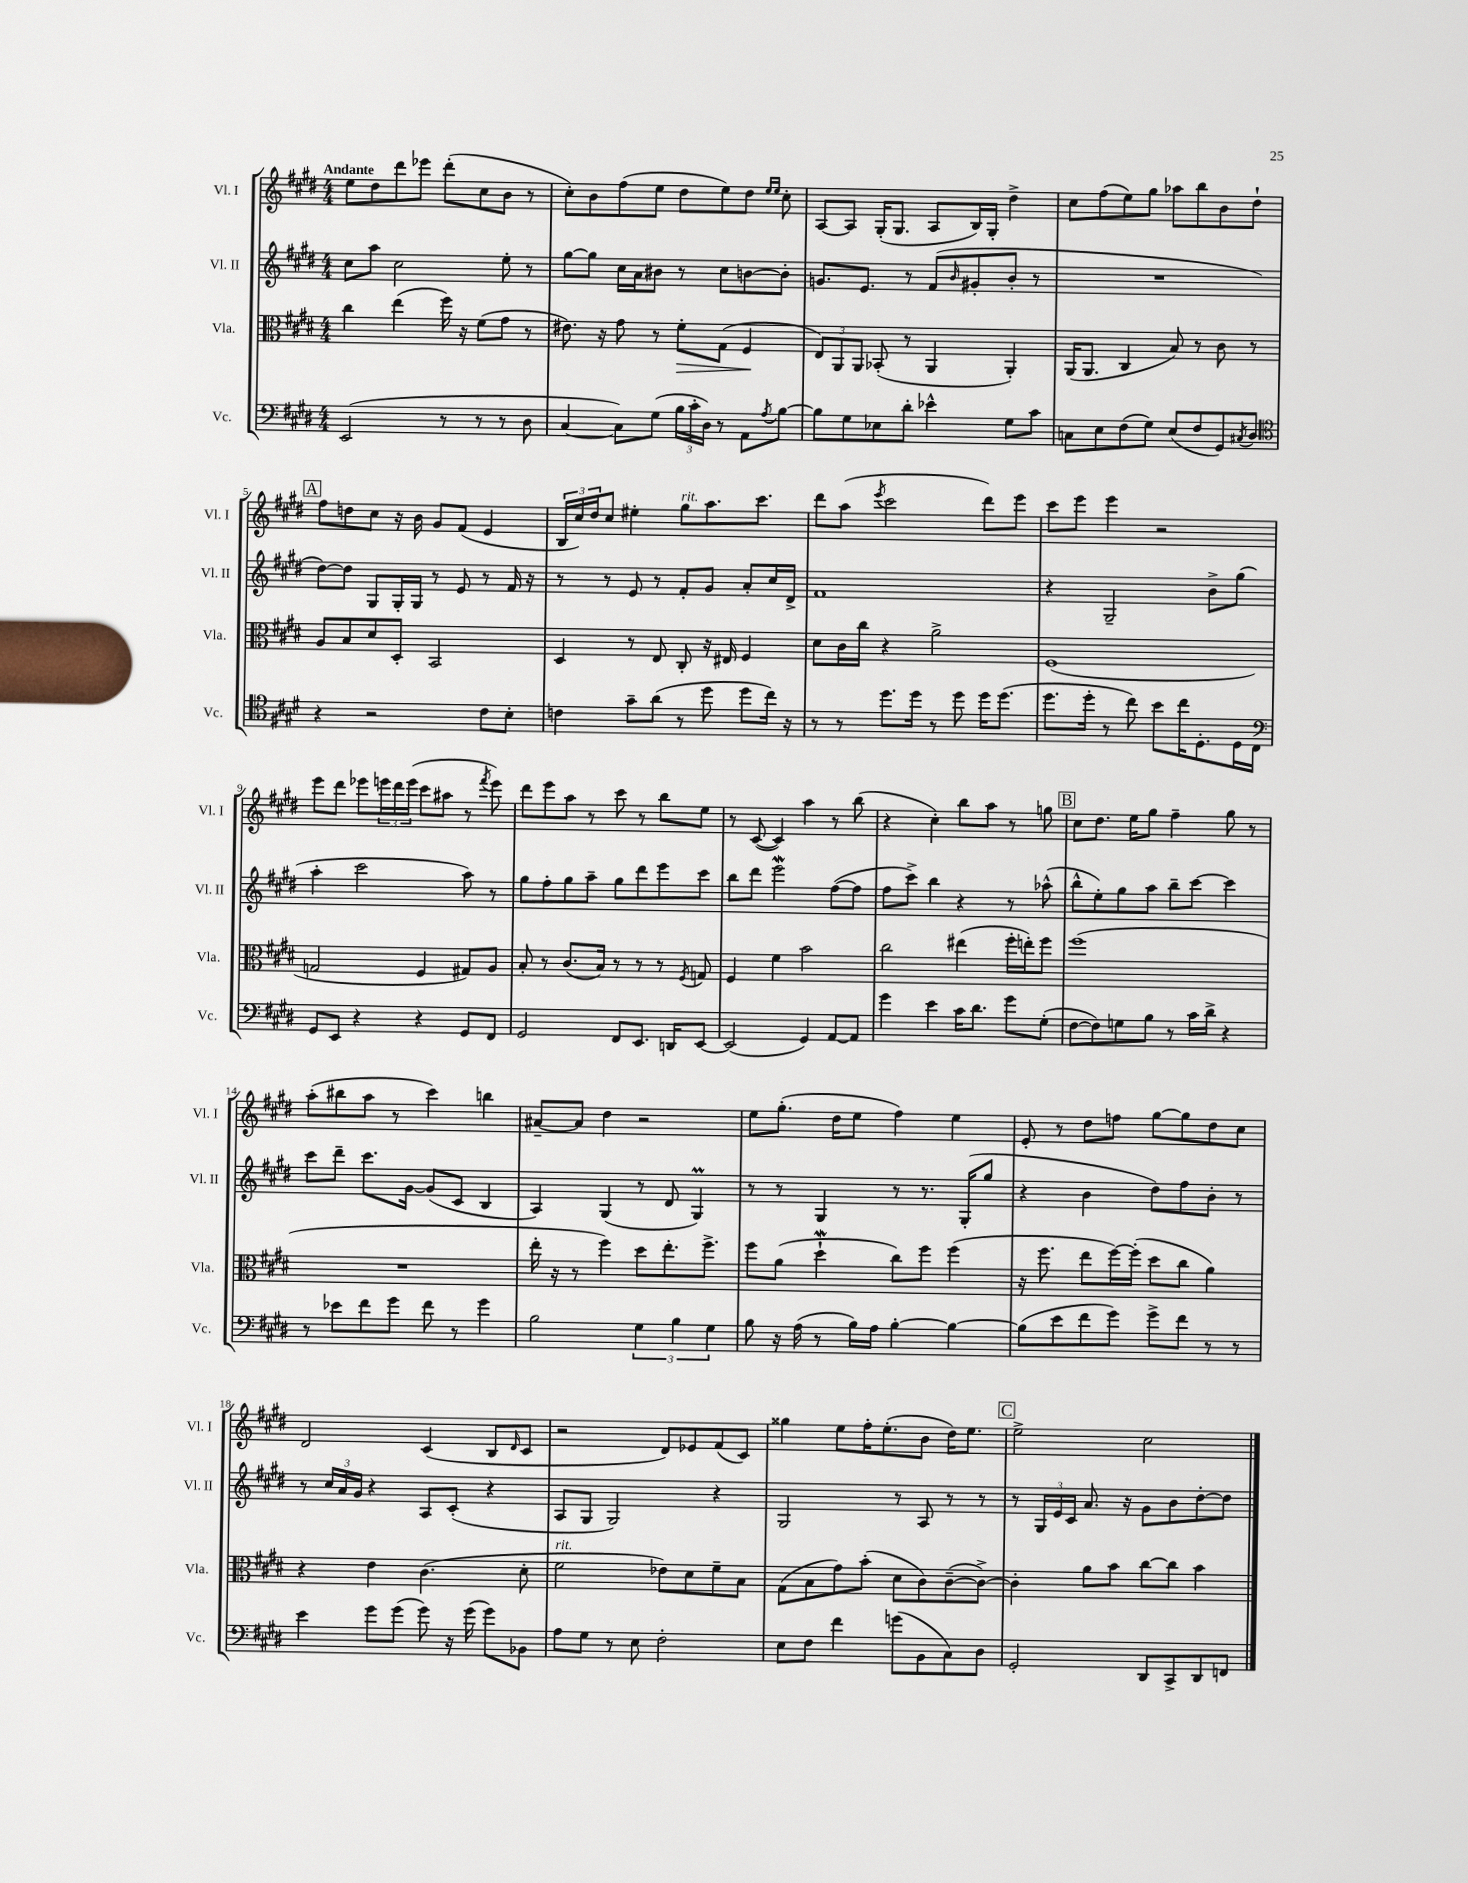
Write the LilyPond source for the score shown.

<<
\new StaffGroup <<
\new Staff = "s0" \with { instrumentName = "Vl. I" shortInstrumentName = "Vl. I" } {
    \clef treble \key e \major \numericTimeSignature \time 4/4 \tempo "Andante"
    e''8 dis''8 dis'''8 ees'''8 dis'''8-.( cis''8 b'8 r8 |
    cis''8-.) b'8 fis''8( e''8 dis''8 e''8) dis''8 \grace { e''16 e''16 } cis''8-. |
    a8~ a8 gis16-.( gis8. a8 b16) gis16-. dis''4-> |
    cis''8 fis''8( e''8) gis''8 aes''8 b''8 b'8 dis''8-! |
    \mark \markup { \box "A" } fis''8 d''8 cis''8 r16 b'16 gis'8 fis'8( e'4 |
    \tuplet 3/2 { b16 cis''16) dis''16 } cis''8 eis''4-. gis''8^\markup { \italic "rit." } a''8. cis'''8. |
    dis'''8 a''8( \acciaccatura { e'''8 } cis'''2 dis'''8) e'''8 |
    cis'''8 e'''8 e'''4 r2 |
    e'''8 dis'''8 ees'''8 \tuplet 3/2 { e'''16 dis'''16 e'''16( } cis'''8 ais''8 r8 \acciaccatura { fis'''8 } e'''8) |
    dis'''8 e'''8 a''8 r8 cis'''8 r8 b''8 e''8 |
    r8 cis'8~( cis'4) a''4 r8 b''8( |
    r4 cis''4-.) b''8 a''8 r8 g''8 |
    \mark \markup { \box "B" } cis''8 dis''8. e''16 gis''8 fis''4-- gis''8 r8 |
    a''8-.( bis''8 a''8 r8 cis'''4) b''4 |
    ais'8~-- ais'8 dis''4 r2 |
    e''8 gis''8.-.( dis''16 e''8 fis''4) e''4 |
    e'8-. r8 dis''8 f''8 gis''8~ gis''8 dis''8 cis''8 |
    dis'2 cis'4( b8 \grace { dis'16 } cis'8 |
    r2 dis'8) ees'8 fis'8( cis'8) |
    gisis''4 e''8 fis''16-. e''8.-.( b'8 dis''16) e''8. |
    \mark \markup { \box "C" } e''2-> cis''2 \bar "|." |
}
\new Staff = "s1" \with { instrumentName = "Vl. II" shortInstrumentName = "Vl. II" } {
    \clef treble \key e \major \numericTimeSignature \time 4/4
    cis''8 a''8 cis''2 e''8-. r8 |
    gis''8~ gis''8 cis''16 a'16 bis'8 r8 cis''8 b'8~ b'8-. |
    g'8. e'8. r8 fis'8( \grace { b'16 } gis'8-. b'8-. r8 |
    R1 |
    \mark \markup { \box "A" } dis''8~) dis''8 gis8 gis16-. gis16 r8 e'8 r8 fis'16 r16 |
    r8 r8 e'8 r8 fis'8-. gis'8 a'8-. cis''16 dis'16-> |
    fis'1 |
    r4 gis2-- b'8-> gis''8( |
    a''4-. cis'''2 a''8) r8 |
    gis''8 fis''8-. gis''8 a''8-- gis''8 dis'''8 e'''8 cis'''8 |
    b''8 dis'''8 e'''2\mordent fis''8~( fis''8 |
    fis''8 cis'''8->) b''4 r4 r8 aes''8-^( |
    \mark \markup { \box "B" } b''8-^ e''8-.) gis''8 a''8 b''8-- cis'''8~ cis'''4 |
    cis'''8 dis'''8-- cis'''8. gis'16~ gis'8( cis'8 b4 |
    a4) gis4( r8 dis'8 gis4\prall) |
    r8 r8 gis4 r8 r8. gis16-.( gis''8 |
    r4 b'4 dis''8) fis''8 b'8-. r8 |
    r8 \tuplet 3/2 { cis''16 a'16 gis'16 } r4 a8 cis'8-.( r4 |
    a8 gis8 gis2) r4 |
    gis2 r8 a8 r8 r8 |
    \mark \markup { \box "C" } r8 \tuplet 3/2 { gis16 e'16 cis'16 } a'8. r16 gis'8 b'8 dis''8~-. dis''8 \bar "|." |
}
\new Staff = "s2" \with { instrumentName = "Vla." shortInstrumentName = "Vla." } {
    \clef alto \key e \major \numericTimeSignature \time 4/4
    cis''4 e''4( fis''16) r16 fis'8( gis'8 r8 |
    eis'8.) r16 gis'8 r8 fis'8-.\> gis8( fis4\! |
    \tuplet 3/2 { e8) a,8 a,8 } bes,8-.( r8 a,4 a,4-.) |
    a,16( a,8. cis4 b8) r8 cis'8 r8 |
    \mark \markup { \box "A" } a8 b8 dis'8 dis8-. b,2 |
    dis4 r8 e8 cis8-. r16 eis16 fis4 |
    dis'8 cis'16 cis''16 r4 a'2-> |
    fis1( |
    g2 fis4 gis8) a8 |
    b8-. r8 cis'8.( b16) r8 r8 r8 \acciaccatura { fis8 } g8 |
    fis4 fis'4 b'2 |
    cis''2 eis''4( fis''16-. e''16-.) fis''8 |
    \mark \markup { \box "B" } fis''1( |
    R1 |
    e''16-. r16 r8 fis''4) dis''8 e''8.-. fis''8.-> |
    fis''8 a'8( dis''4-!\mordent cis''8) fis''8 fis''4( |
    r16 fis''8. e''8 fis''16~) fis''16-.( dis''8 cis''8 a'4) |
    r4 e'4 cis'4.( dis'8-. |
    fis'2^\markup { \italic "rit." } ees'8) dis'8 fis'8-- b8 |
    gis8( b8 gis'8) b'8-.( dis'8 cis'8) cis'8~--( cis'8~->) |
    \mark \markup { \box "C" } cis'4-. a'8 b'8 cis''8~ cis''8 b'4 \bar "|." |
}
\new Staff = "s3" \with { instrumentName = "Vc." shortInstrumentName = "Vc." } {
    \clef bass \key e \major \numericTimeSignature \time 4/4
    e,2( r8 r8 r8 dis8 |
    cis4~ cis8) gis8( \tuplet 3/2 { b16 cis'16-. dis16) } r8 a,8 \acciaccatura { a8 } b8~ |
    b8 gis8 ees8 dis'8-. ees'4-^ gis8 cis'8 |
    c8 e8 fis8( gis8) e8( fis8 gis,8) \acciaccatura { cis8 } dis8 |
    \mark \markup { \box "A" } \clef tenor r4 r2 cis'8 b8-. |
    c'4 gis'8-- a'8( r8 dis''8 dis''8 cis''16) r16 |
    r8 r8 dis''8. dis''16 r8 dis''8 dis''16 dis''8.( |
    dis''8. dis''16-. r8 cis''8) b'8 cis''16 dis8.-. dis16 cis16 |
    \clef bass gis,8 e,8 r4 r4 gis,8 fis,8 |
    gis,2 fis,8 e,8. d,16 e,8~ |
    e,2( gis,4) a,8~ a,8 |
    gis'4 e'4 cis'16 dis'8. gis'8 gis8-.( |
    \mark \markup { \box "B" } fis8~ fis8) g8 b8 r8 cis'16 dis'16-> r4 |
    r8 ees'8 fis'8 gis'8 fis'8 r8 gis'4 |
    b2 \tuplet 3/2 { gis4 b4 gis4 } |
    b8 r16 a16( r8 b16) a16 b4~-. b4~ |
    b8( e'8 fis'8 gis'8) gis'8-> fis'8 r8 r8 |
    e'4 gis'8 gis'8( gis'8) r16 gis'16( gis'8) bes,8 |
    a8 gis8 r8 e8 fis2-. |
    e8 fis8 fis'4 g'8( b,8 cis8) dis8 |
    \mark \markup { \box "C" } gis,2-. dis,8 cis,8-> dis,8 f,8 \bar "|." |
}
>>
>>
